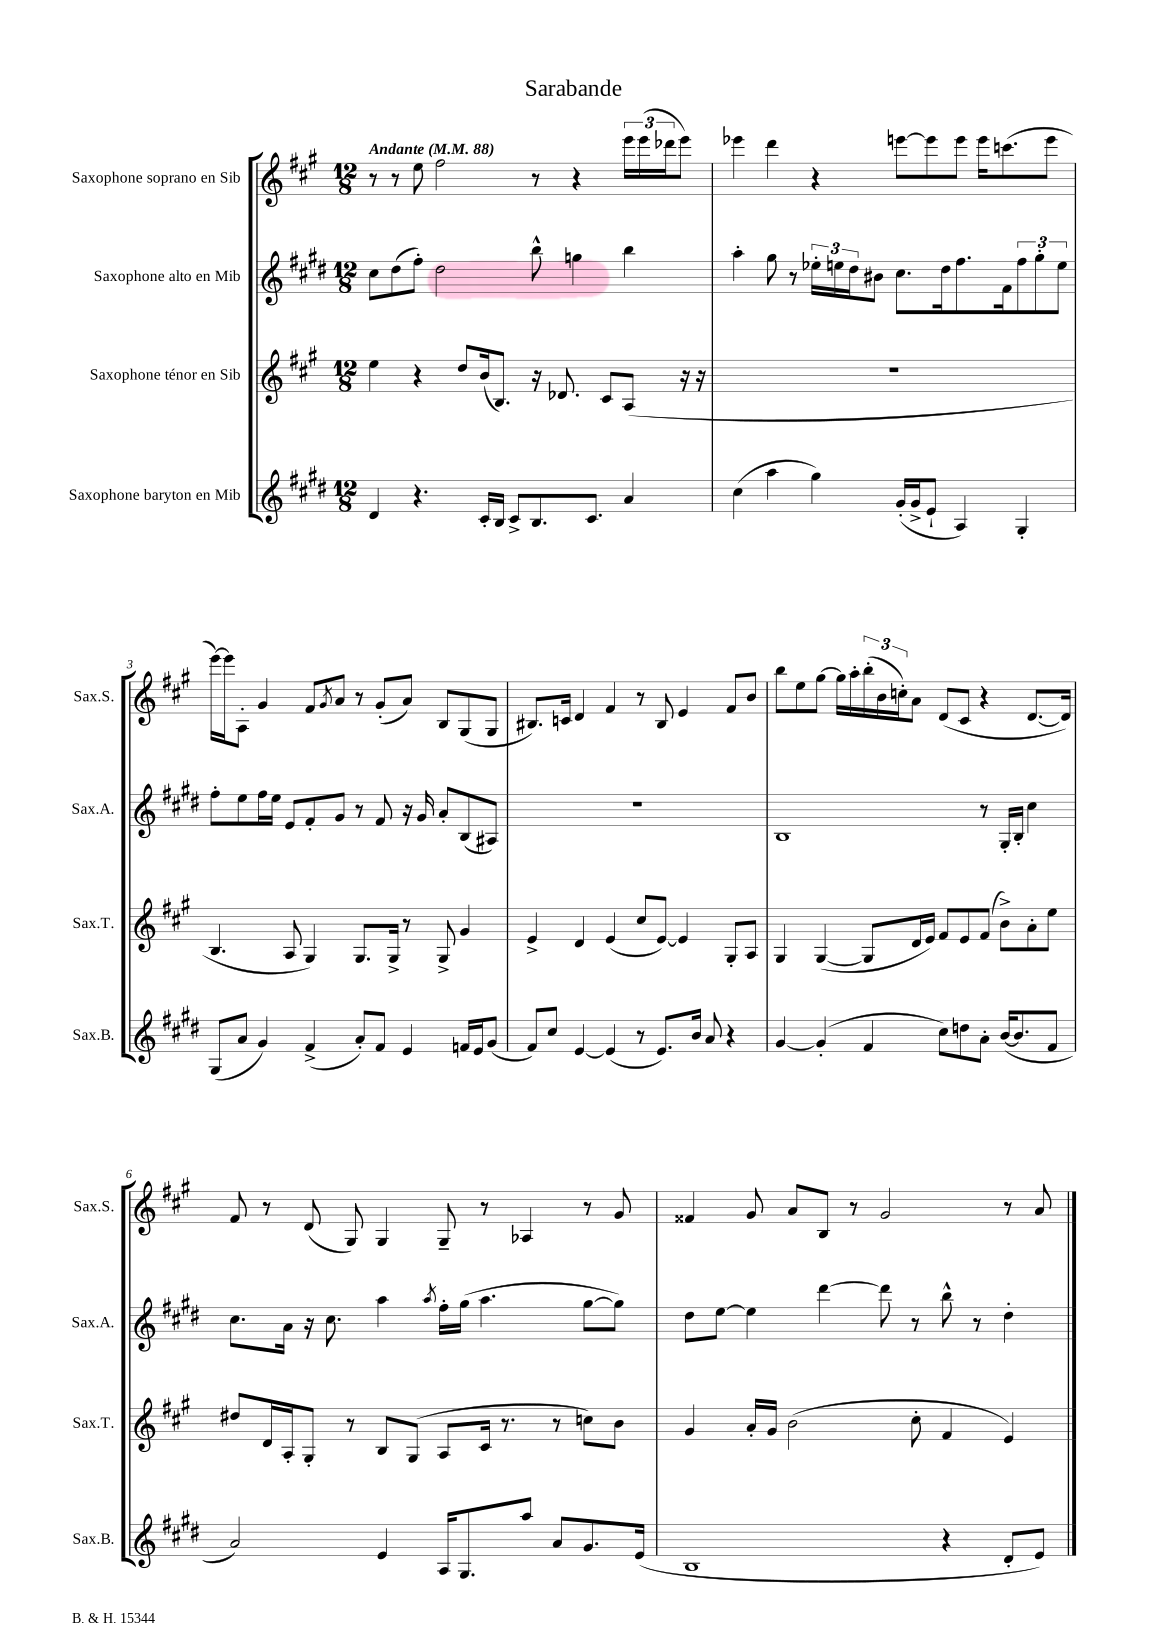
\header { title = "Sarabande" }
<<
\new StaffGroup <<
\new Staff = "s0" \with { instrumentName = "Saxophone soprano en Sib" shortInstrumentName = "Sax.S." } {
    \clef treble \key a \major \numericTimeSignature \time 12/8 \tempo "Andante" 4 = 88
    r8 r8 e''8 fis''2 r8 r4 \tuplet 3/2 { e'''16 e'''16( des'''16 } e'''8) |
    ees'''4 d'''4 r4 e'''8~ e'''8 e'''8 e'''16 c'''8.( e'''8 |
    e'''16~) e'''16 a8-. gis'4 fis'8 \acciaccatura { gis'8 } a'8 r8 gis'8-.( a'8) b8 gis8( gis8 |
    bis8.) c'16 d'4 fis'4 r8 bis8 e'4 fis'8 b'8 |
    b''8 e''8 gis''8~ gis''16 a''16-. \tuplet 3/2 { b''16-.( b'16 c''16-.) } a'8 d'8( cis'8 r4 d'8.~ d'16) |
    fis'8 r8 d'8( gis8) gis4 gis8-- r8 aes4 r8 gis'8 |
    fisis'4 gis'8 a'8 b8 r8 gis'2 r8 a'8 \bar "|." |
}
\new Staff = "s1" \with { instrumentName = "Saxophone alto en Mib" shortInstrumentName = "Sax.A." } {
    \clef treble \key e \major \numericTimeSignature \time 12/8
    cis''8 dis''8( fis''8-.) dis''2 b''8-^ g''4 b''4 |
    a''4-. gis''8 r8 \tuplet 3/2 { ees''16-. e''16 dis''16 } bis'8 cis''8. dis''16 fis''8. fis'16 \tuplet 3/2 { fis''8 gis''8-. e''8 } |
    fis''8-. e''8 fis''16 e''16 e'8 fis'8-. gis'8 r8 fis'8 r16 gis'16 a'8-. b8( ais8) |
    R1. |
    b1 r8 gis16-. b16-. cis''4 |
    cis''8. a'16 r16 cis''8. a''4 \acciaccatura { a''8 } fis''16-. gis''16( a''4. gis''8~ gis''8) |
    dis''8 e''8~ e''4 dis'''4~ dis'''8 r8 b''8-^ r8 dis''4-. \bar "|." |
}
\new Staff = "s2" \with { instrumentName = "Saxophone ténor en Sib" shortInstrumentName = "Sax.T." } {
    \clef treble \key a \major \numericTimeSignature \time 12/8
    e''4 r4 d''8 b'16( b8.) r16 des'8. cis'8 a8( r16 r16 |
    R1. |
    b4. a8 gis4) gis8. gis16-> r8 gis8-> gis'4 |
    e'4-> d'4 e'4( cis''8 e'8~) e'4 gis8-. a8 |
    gis4 gis4~( gis8 d'16 e'16) fis'8 e'8 fis'8( b'8->) a'8-. e''8 |
    dis''8 d'16 a16-. gis8-. r8 b8 gis8( a8 cis'16 r8. r8 c''8) b'8 |
    gis'4 a'16-. gis'16 b'2( cis''8-. fis'4 e'4) \bar "|." |
}
\new Staff = "s3" \with { instrumentName = "Saxophone baryton en Mib" shortInstrumentName = "Sax.B." } {
    \clef treble \key e \major \numericTimeSignature \time 12/8
    dis'4 r4. cis'16-. b16 cis'8-> b8. cis'8. a'4 |
    cis''4( a''4 gis''4) gis'16-.( gis'16-> e'8-! a4) gis4-. |
    gis8( a'8 gis'4) fis'4->( a'8-.) fis'8 e'4 f'16 e'16 gis'8( |
    fis'8) cis''8 e'4~ e'4( r8 e'8.) b'16 a'8 r4 |
    gis'4~ gis'4-.( fis'4 cis''8) d''8 a'8-. b'16~( b'8. fis'8 |
    a'2) e'4 a16 gis8. a''8 a'8 gis'8. e'16( |
    b1 r4 dis'8-. e'8) \bar "|." |
}
>>
>>
